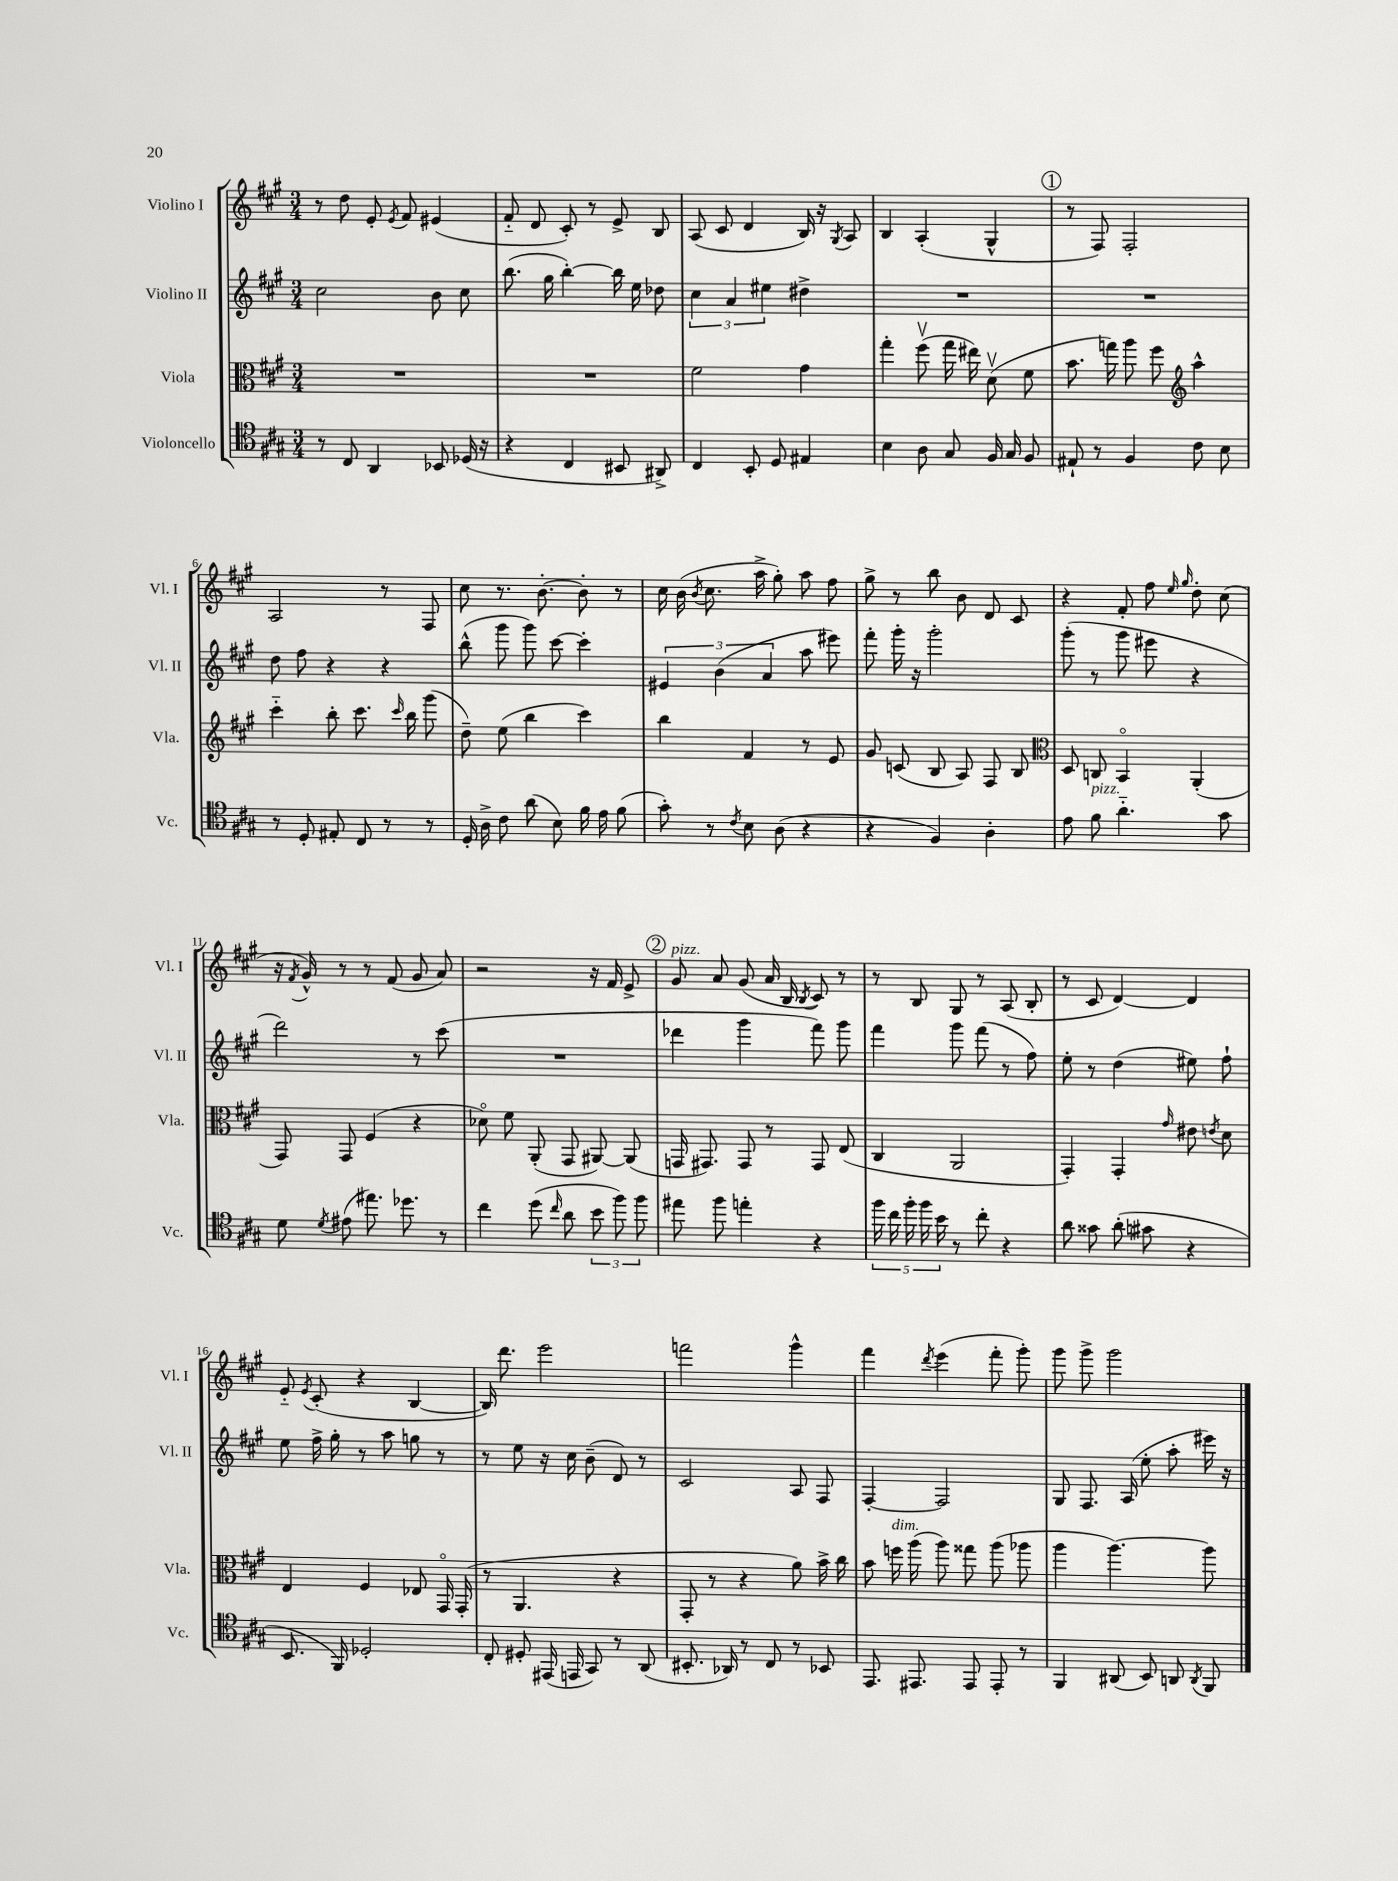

**kern	**kern	**kern	**kern
*staff4	*staff3	*staff2	*staff1
*clefC4	*clefC3	*clefG2	*clefG2
*k[f#c#g#]	*k[f#c#g#]	*k[f#c#g#]	*k[f#c#g#]
*M3/4	*M3/4	*M3/4	*M3/4
8r	2.r	2cc#	8r
8C#	.	.	8dd
4AA	.	.	8e'
.	.	.	8qe
.	.	.	8f#
8BB-	.	8b	(4e#
(16D-	.	8cc#	.
16r	.	.	.
=	=	=	=
4r	2.r	(8.bb	8f#'~
.	.	.	8d
.	.	16gg#	.
4C#	.	[4bb')	8c#')
.	.	.	8r
8BB#	.	16bb]	8e^
.	.	16ee	.
8AA#^)	.	8dd-	8B
=	=	=	=
4C#	2f#	6cc#	(8A
.	.	.	8c#
.	.	6a	.
8BB'	.	.	4d
.	.	6ee#	.
8D	.	.	.
4E#	4g#	4dd#^	16B)
.	.	.	16r
.	.	.	8qG#
.	.	.	8A
=	=	=	=
4B	4gg#'	2.r	4B
8A	(8ff#v	.	(4A'
8G#	16gg#	.	.
.	16ee#)	.	.
16F#	(8dv	.	4G#^^
16G#	.	.	.
8F#	8f#	.	.
=	=	=	=
8E#`	8.b	2.r	8r
8r	.	.	8F#)
.	16gg)	.	.
4F#	8aa	.	2F#'
.	8ff#	.	.
*	*clefG2	*	*
8c#	4aa^^	.	.
8B	.	.	.
=	=	=	=
8r	4ccc#'~	8dd	2A
8D'	.	8ff#	.
8E#'	8bb'	4r	.
8C#	8.ccc#	.	.
8r	.	4r	8r
.	16qqccc#	.	.
.	16bb	.	.
8r	(8ggg#	.	8F#
=	=	=	=
16D'	8dd~)	(8bb^^	8cc#
16A^	.	.	.
8c#	(8ee	8ggg#	8.r
(8a	4bb	8ggg#)	.
.	.	.	[8.b'
8B)	.	[8ccc#	.
16f#	4ccc#)	4ccc#']	8b']
16e	.	.	.
(8f#	.	.	8r
=	=	=	=
8g#')	4bb	6e#	16cc#
.	.	.	(16b
.	.	.	8qb
8r	.	.	8.cc#
.	.	(6b	.
8qc#	.	.	.
8B	4f#	.	.
.	.	.	16aa^
.	.	6a	.
(8A	.	.	8gg#')
4r	8r	8aa	8aa
.	8e	8eee#)	8ff#
=	=	=	=
4r	8g#	8fff#'	8gg#^
.	(8c	16ggg#'	8r
.	.	16r	.
4F#)	8B	2ggg#'	8bb
.	8A)	.	8b
4A'	8F#	.	8d
.	8B	.	8c#
=	=	=	=
*	*clefC3	*	*
8e	8D	(8ggg#'	4r
8f#	8C	8r	.
4.a'~	4BBo	8ggg#	8f#'
.	.	8eee#	8ff#
.	.	.	16qqee
.	.	.	16qqgg#
.	(4AA'	4r	8dd'
8g#	.	.	(8cc#
=	=	=	=
8d	8GG#)	2ddd)	16r
.	.	.	8qf#
.	.	.	16g#^^)
8qd	.	.	.
(8e#	8GG#	.	8r
8.ee#)	(4F#	.	8r
.	.	.	(8f#
8.dd-	.	.	.
.	4r	8r	8g#
8r	.	(8ccc#	8a)
=	=	=	=
4cc#	8d-o)	2.r	2r
.	8f#	.	.
(8dd	(8AA'	.	.
16qqcc#	.	.	.
8a	8GG#	.	.
12b	[8AA#)	.	16r
.	.	.	16f#
12ff#)	.	.	.
.	(8AA#]	.	8e^
12ff#	.	.	.
=	=	=	=
8ee#	16GG	4ddd-	8g#
.	8.GG#)	.	.
8ff#	.	.	8a
4ee'	8GG#	4ggg#	(8g#
.	8r	.	16a
.	.	.	16B
.	.	.	8qB
4r	8GG#	8fff#)	8c#)
.	(8E	8ggg#	8r
=	=	=	=
20ff#	4C#	4fff#	8r
20cc#	.	.	.
20ff#'	.	.	.
.	.	.	8B
20ff#	.	.	.
20b	.	.	.
8r	2AA	8ggg#	8G#
8cc#'	.	(8fff#	8r
4r	.	8r	(8A
.	.	8ff#)	8B'
=	=	=	=
8a	4GG#')	8ee'	8r
8g##	.	8r	8c#
(8a'	4GG#'	(4dd	[4d)
8g#	.	.	.
.	16qqg#	.	.
4r	8e#	8ee#)	4d]
.	8qe	.	.
.	8d	8ff#`	.
=	=	=	=
8.BB	4E	8ee	8e'~
.	.	.	8qe
.	.	16ff#^	(8c#'
16FF#)	.	16gg#'	.
2D-'	4F#	8r	4r
.	.	8aa	.
.	8E-	8gg	[4B
.	16GG#o	8r	.
.	(16GG#'	.	.
=	=	=	=
8C#'	8r	8r	16B])
.	.	.	8.ddd
8D#'	4.AA	8ee	.
(16EE#	.	16r	2eee
16EE	.	16cc#	.
8GG#)	.	(8b~	.
8r	4r	8d)	.
(8AA	.	8r	.
=	=	=	=
8.BB#'	8GG#'	2c#	2fff
.	8r	.	.
16AA-)	.	.	.
8r	4r	.	.
8C#	.	.	.
8r	8a)	8A	4ggg#^^
8BB-	16b^	8F#	.
.	16cc#	.	.
=	=	=	=
8.EE	8b	[4F#'	4fff#
.	16ff	.	.
8.EE#	(16aa	.	.
.	.	.	8qddd
.	8aa)	2F#]	(4eee
8EE#	8gg##	.	.
8EE#'	(8aa	.	8fff#'
8r	8aa-	.	8ggg#')
=	=	=	=
4FF#	4aa	8G#	8ggg#
.	.	8.F#	8ggg#^
(8AA#	[4.aa)	.	2ggg#
.	.	(16A	.
8BB)	.	8ee'	.
8AA	.	8aa'	.
8qAA	.	.	.
8FF#	8aa]	16eee#)	.
.	.	16r	.
==	==	==	==
*-	*-	*-	*-
